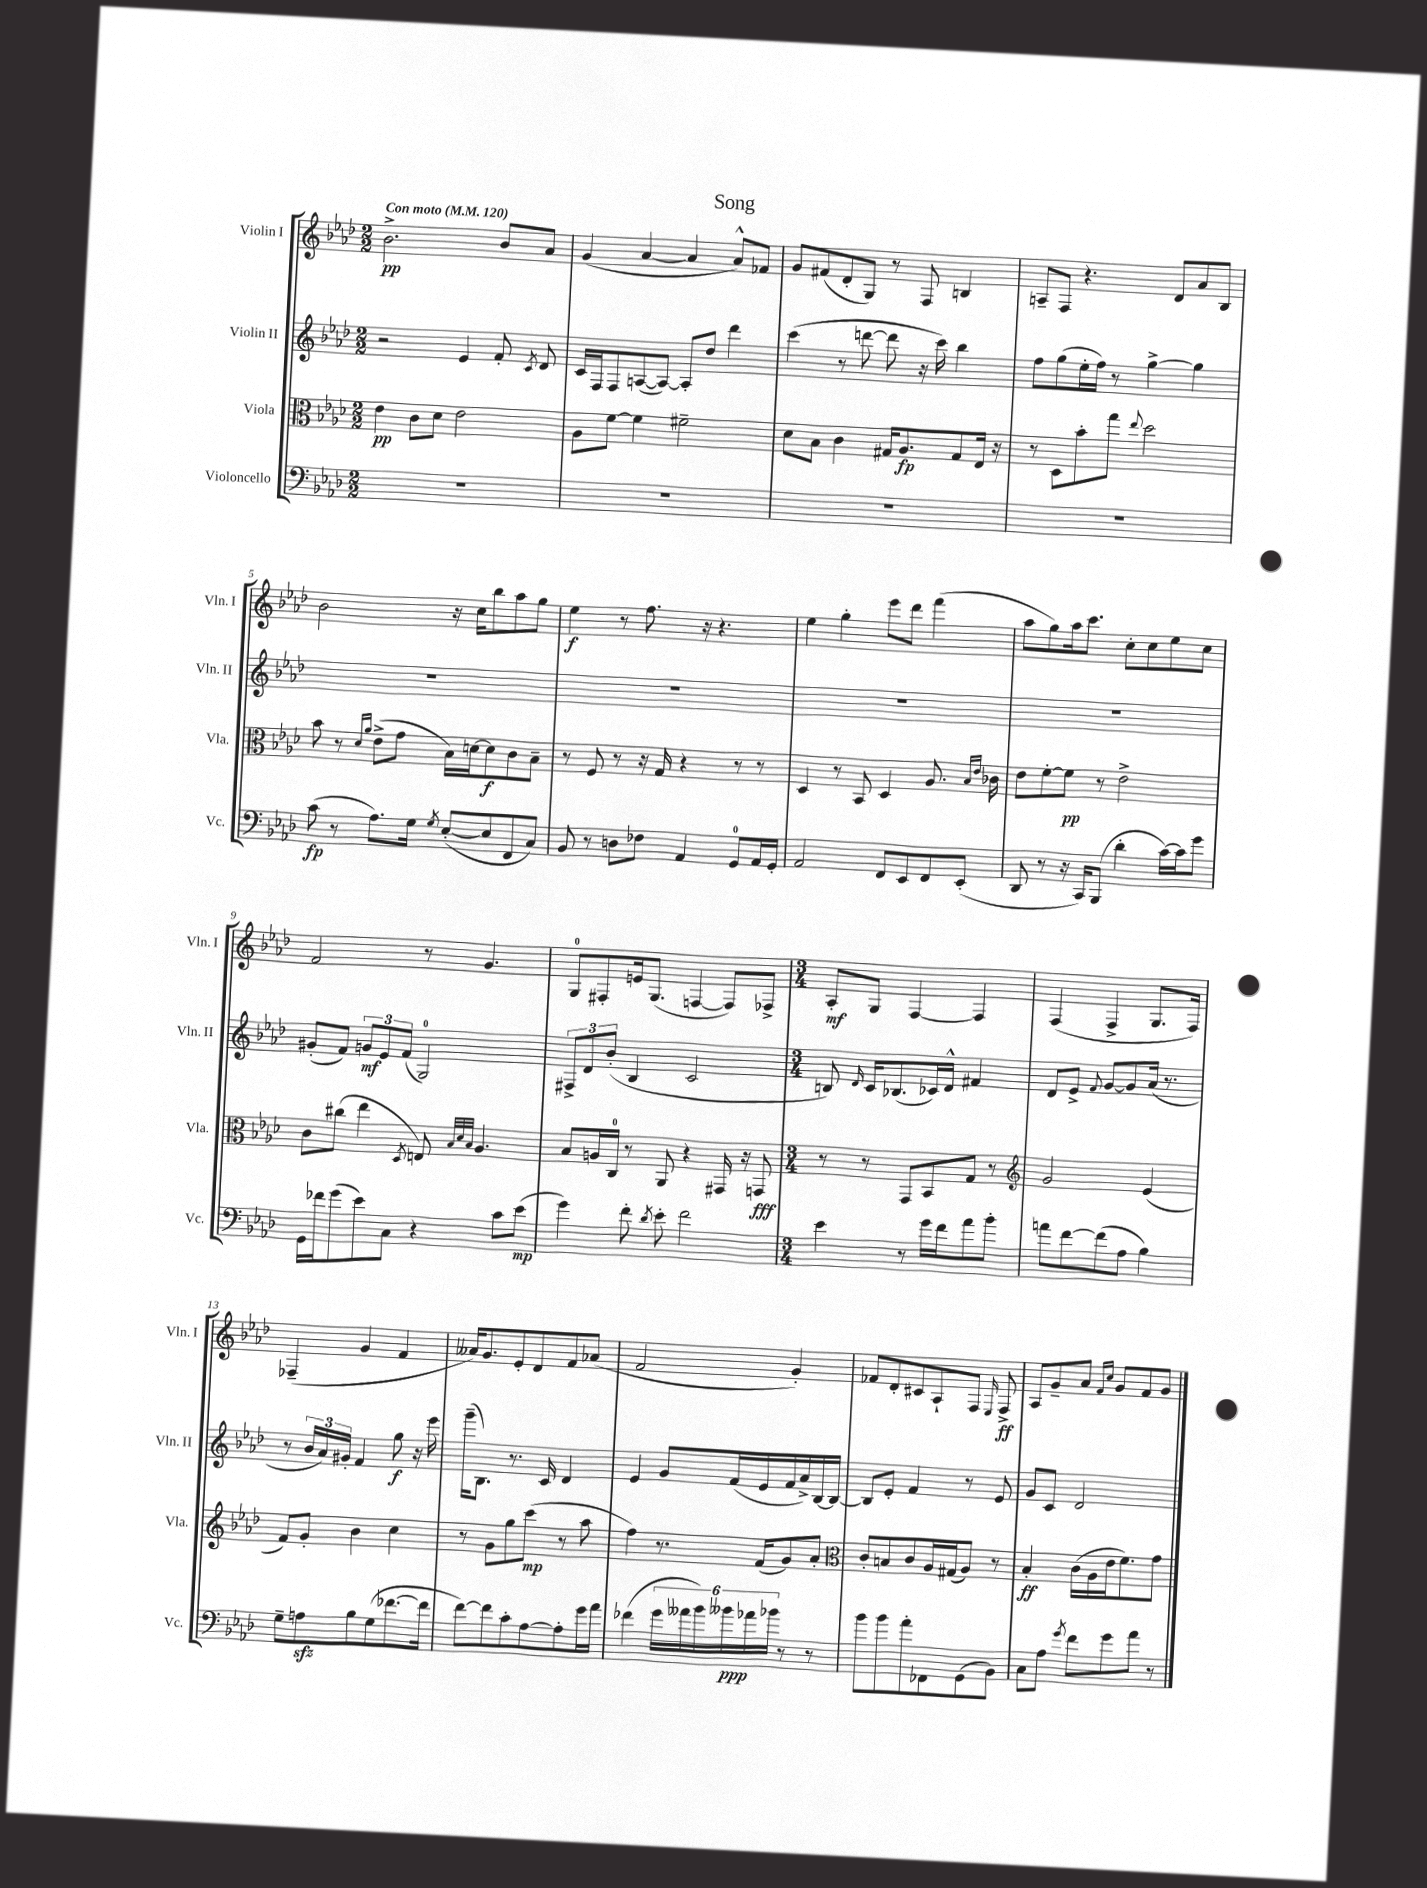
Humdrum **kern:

**kern	**dynam	**kern	**dynam	**kern	**dynam	**kern	**dynam
*part4	*part4	*part3	*part3	*part2	*part2	*part1	*part1
*staff4	*staff4	*staff3	*staff3	*staff2	*staff2	*staff1	*staff1
*I"Violoncello	*	*I"Viola	*	*I"Violin II	*	*I"Violin I	*
*I'Vc.	*	*I'Vla.	*	*I'Vln. II	*	*I'Vln. I	*
*clefF4	*	*clefC3	*	*clefG2	*	*clefG2	*
*k[b-e-a-d-]	*	*k[b-e-a-d-]	*	*k[b-e-a-d-]	*	*k[b-e-a-d-]	*
*M2/2	*	*M2/2	*	*M2/2	*	*M2/2	*
*MM120	*	*MM120	*	*MM120	*	*MM120	*
=1	=1	=1	=1	=1	=1	=1	=1
!	!	!	!	!	!	!LO:TX:a:B:t=Con moto	!
1r	.	4e-\	pp	2r	.	2.b-^\	pp
.	.	8c\L	.	.	.	.	.
.	.	8d-\J	.	.	.	.	.
.	.	2e-\	.	4e-/	.	.	.
.	.	.	.	8f'/	.	8b-/L	.
.	.	.	.	8qc/	.	.	.
.	.	.	.	8d-/	.	8a-/J	.
=2	=2	=2	=2	=2	=2	=2	=2
1r	.	8A-\L	.	16c/LL	.	(4g/	.
.	.	.	.	16F/J	.	.	.
.	.	[8f\J	.	8F/	.	.	.
.	.	4f\]	.	([8An/	.	[4a-/	.
.	.	.	.	8A/J_)	.	.	.
.	.	2f#X~\	.	8A'/L]	.	4a-/]	.
.	.	.	.	8dd-/J	.	.	.
.	.	.	.	4ddd-\	.	8a-^^/L)	.
.	.	.	.	.	.	8f-X/J	.
=3	=3	=3	=3	=3	=3	=3	=3
1r	.	8d-\L	.	(4ccc\	.	8g/L	.
.	.	8B-\J	.	.	.	(8f#X/	.
.	.	4c\	.	8r	.	8d-'/	.
.	.	.	.	[8dddn\	.	8G/J)	.
.	.	16G#X/KL	.	8ddd\]	.	8r	.
.	.	8.A-/	fp	.	.	.	.
.	.	.	.	16r	.	8F/	.
.	.	.	.	16ccc\)	.	.	.
.	.	8G#/	.	4bb-\	.	4Bn/	.
.	.	16E-/Jk	.	.	.	.	.
.	.	16r	.	.	.	.	.
=4	=4	=4	=4	=4	=4	=4	=4
1r	.	8r	.	8ff\L	.	8An~/L	.
.	.	8D-\L	.	(8gg\	.	8F/J	.
.	.	8b-'\	.	16ee-'\L	.	4.r	.
.	.	.	.	16ff\JJ)	.	.	.
.	.	8gg\J	.	8r	.	.	.
.	.	8qqee-/	.	.	.	.	.
.	.	2dd-\	.	[4gg^\	.	.	.
.	.	.	.	.	.	8d-/L	.
.	.	.	.	4gg\]	.	8a-/	.
.	.	.	.	.	.	8B-/J	.
!!LO:LB:g=z
=5	=5	=5	=5	=5	=5	=5	=5
(8c\	fp	8b-\	.	1r	.	2b-\	.
8r	.	8r	.	.	.	.	.
.	.	16qqd-/LL	.	.	.	.	.
.	.	16qqa-/JJ	.	.	.	.	.
8.A-\L)	.	(8e-^\L	.	.	.	.	.
.	.	8g\J	.	.	.	.	.
16G\Jk	.	.	.	.	.	.	.
8qG/	.	.	.	.	.	.	.
([8E-'/L	.	16B-\LL)	.	.	.	16r	.
.	.	[16dn\J	.	.	.	16cc\KL	.
8E-/]	.	8d\]	f	.	.	8bb-\	.
8FF/	.	8c\	.	.	.	8aa-\	.
8C/J)	.	8B-~\J	.	.	.	8gg\J	.
=6	=6	=6	=6	=6	=6	=6	=6
8BB-/	.	8r	.	1r	.	4ee-\	f
8r	.	8F/	.	.	.	.	.
8Dn\L	.	8r	.	.	.	8r	.
8F-X\J	.	16r	.	.	.	8.ff\	.
.	.	16G/	.	.	.	.	.
4AA-/	.	4r	.	.	.	.	.
.	.	.	.	.	.	16r	.
.	.	.	.	.	.	4.r	.
8GG/L	.	8r	.	.	.	.	.
16AA-/L	.	8r	.	.	.	.	.
16GG'/JJ	.	.	.	.	.	.	.
=7	=7	=7	=7	=7	=7	=7	=7
2AA-/	.	4D-/	.	1r	.	4ee-\	.
.	.	8r	.	.	.	4gg'\	.
.	.	8BB-/	.	.	.	.	.
8FF/L	.	4D-/	.	.	.	8eee-\L	.
8EE-/	.	.	.	.	.	8ddd-\J	.
8FF/	.	8.A-/	.	.	.	(4fff\	.
(8EE-'/J	.	.	.	.	.	.	.
.	.	16qqB-/LL	.	.	.	.	.
.	.	16qqe-/JJ	.	.	.	.	.
.	.	16c-X\	.	.	.	.	.
=8	=8	=8	=8	=8	=8	=8	=8
8DD-/	.	8e-\L	.	1r	.	8aa-\L	.
8r	.	[8f'\	.	.	.	8gg\)	.
16r	.	8f\J]	pp	.	.	16aa-\k	.
16CC/KL)	.	.	.	.	.	8.ccc\J	.
(8BBB-/J	.	8r	.	.	.	.	.
4d-'\	.	2e-^\	.	.	.	8cc'\L	.
.	.	.	.	.	.	8cc\	.
[16c\LL)	.	.	.	.	.	8ee-\	.
16c\J]	.	.	.	.	.	.	.
8g\J	.	.	.	.	.	8cc\J	.
!!LO:LB:g=z
=9	=9	=9	=9	=9	=9	=9	=9
16GG\LL	.	8c\L	.	(8g#X'/L	.	2f/	.
16f-X\J	.	.	.	.	.	.	.
(8g\	.	(8cc#X\J	.	8f/J)	.	.	.
8e-\)	.	4ee-\	.	12gn/L	mf	.	.
.	.	.	.	12e-/	.	.	.
8C\J	.	.	.	.	.	.	.
.	.	.	.	(12f/J	.	.	.
.	.	8qD-/	.	.	.	.	.
4r	.	8En/)	.	2G/)	.	8r	.
.	.	32qqB-/LLL	.	.	.	.	.
.	.	32qqd-/	.	.	.	.	.
.	.	32qqB-/JJJ	.	.	.	.	.
.	.	4.A-/	.	.	.	4.g/	.
8c\L	.	.	.	.	.	.	.
(8e-\J	mp	.	.	.	.	.	.
=10	=10	=10	=10	=10	=10	=10	=10
4g\)	.	8B-/L	.	12F#X^/L	.	8G/L	.
.	.	.	.	12d-/	.	.	.
.	.	16An/L	.	.	.	8F#X'/	.
.	.	.	.	(12b-'/J	.	.	.
.	.	16C/JJ	.	.	.	.	.
8f'\	.	8r	.	4B-/	.	16en/k	.
.	.	.	.	.	.	(8.G/J	.
8qd-/	.	.	.	.	.	.	.
8e-'\	.	8AA-/	.	.	.	.	.
2f\	.	4r	.	2c/	.	[4Fn/	.
.	.	16GG#X/	.	.	.	8F/L])	.
.	.	16r	.	.	.	.	.
.	.	8GGn/	fff	.	.	8F-X^/J	.
=11	=11	=11	=11	=11	=11	=11	=11
*M3/4	*	*M3/4	*	*M3/4	*	*M3/4	*
4e-\	.	8r	.	8Bn/)	.	8A-'/L	mf
.	.	.	.	16qqd-/	.	.	.
.	.	8r	.	16c/KL	.	8G/J	.
.	.	.	.	(8.B-X/	.	.	.
8r	.	8GG/L	.	.	.	[4F/	.
16g\LL	.	8BB-/	.	16c-X/L)	.	.	.
16f\J	.	.	.	16d-^^/JJ	.	.	.
8a-\	.	8G/J	.	4f#X/	.	4F/]	.
8b-'\J	.	8r	.	.	.	.	.
=12	=12	=12	=12	=12	=12	=12	=12
*	*	*clefG2	*	*	*	*	*
8an\L	.	2g/	.	8d-/L	.	(4F/	.
[8f\	.	.	.	8e-^/J	.	.	.
.	.	.	.	8qqf/	.	.	.
(8f\]	.	.	.	[8g/L	.	4F^/	.
8A-\J	.	.	.	8g/]	.	.	.
4B-\)	.	(4e-/	.	(16a-/Jk	.	8.G/L	.
.	.	.	.	8.r	.	.	.
.	.	.	.	.	.	16F/Jk)	.
!!LO:LB:g=z
=13	=13	=13	=13	=13	=13	=13	=13
8G~\L	.	8f/L)	.	8r	.	(4F-X~/	.
8Anzz\	.	8g'/J	.	24b-/LL	.	.	.
.	.	.	.	24a-/)	.	.	.
.	.	.	.	24g#X'/JJ	.	.	.
8B-\	.	4b-\	.	4f/	.	4g/	.
(8G\	.	.	.	.	.	.	.
[8.f-X\	.	4cc\	.	8gg\	f	4f/	.
.	.	.	.	16r	.	.	.
16f-\Jk]	.	.	.	16eee-\	.	.	.
=14	=14	=14	=14	=14	=14	=14	=14
[8f\L)	.	8r	.	(16ggg~\KL	.	16a--X/KL)	.
.	.	.	.	8.B-\J)	.	8.g/	.
8f\]	.	8g\L	.	.	.	.	.
8c'\	.	8gg\	.	8.r	.	8e-'/	.
[8A-\	.	(8ccc\J	mp	.	.	8d-/	.
.	.	.	.	16c/	.	.	.
8A-'\]	.	8r	.	4d-/	.	8f/	.
16g\L	.	8aa-\	.	.	.	(8a-X/J	.
16a-\JJ	.	.	.	.	.	.	.
=15	=15	=15	=15	=15	=15	=15	=15
(4f-X\	.	4ff\)	.	4e-/	.	2f/	.
24g\LL	.	8.r	.	8g/L	.	.	.
24a--X\	.	.	.	.	.	.	.
24b-\)	.	.	.	.	.	.	.
24b--X\	ppp	.	.	(16f/L	.	.	.
24a-X\	.	.	.	.	.	.	.
.	.	(16f/KL	.	16e-/	.	.	.
24b-X\JJ	.	.	.	.	.	.	.
8r	.	8g/)	.	16f/	.	4g'/)	.
.	.	.	.	16a-^/)	.	.	.
8r	.	8a-'/J	.	[16B-/	.	.	.
.	.	.	.	16B-/JJ_	.	.	.
=16	=16	=16	=16	=16	=16	=16	=16
*	*	*clefC3	*	*	*	*	*
8b-\L	.	8c'/L	.	8B-/L]	.	8f-X/L	.
8b-\	.	8Bn/	.	8e-'/J	.	8d-'/	.
8a-'\	.	8c/	.	4f/	.	8c#X/	.
8FF-X\	.	16A-/L	.	.	.	8A-`/	.
.	.	(16G#X/J	.	.	.	.	.
(8GG\	.	8A-/J)	.	8r	.	8F/J	.
.	.	.	.	.	.	16qqE-/	.
8BB-\J)	.	8r	.	8e-/	.	8F^/	ff
=17	=17	=17	=17	=17	=17	=17	=17
8C\L	.	4B-'/	ff	8g/L	.	8A-/L	.
8A-\J	.	.	.	8c/J	.	8g~/	.
8qg/	.	.	.	.	.	.	.
8f\L	.	(16c\LL	.	2d-/	.	8a-/J	.
.	.	16A-\	.	.	.	.	.
.	.	.	.	.	.	16qqf/LL	.
.	.	.	.	.	.	16qqcc/JJ	.
8g\	.	16e-\J	.	.	.	8g/L	.
.	.	8.f\)	.	.	.	.	.
8a-\J	.	.	.	.	.	8f/	.
8r	.	8g\J	.	.	.	8g/J	.
==	==	==	==	==	==	==	==
*-	*-	*-	*-	*-	*-	*-	*-
